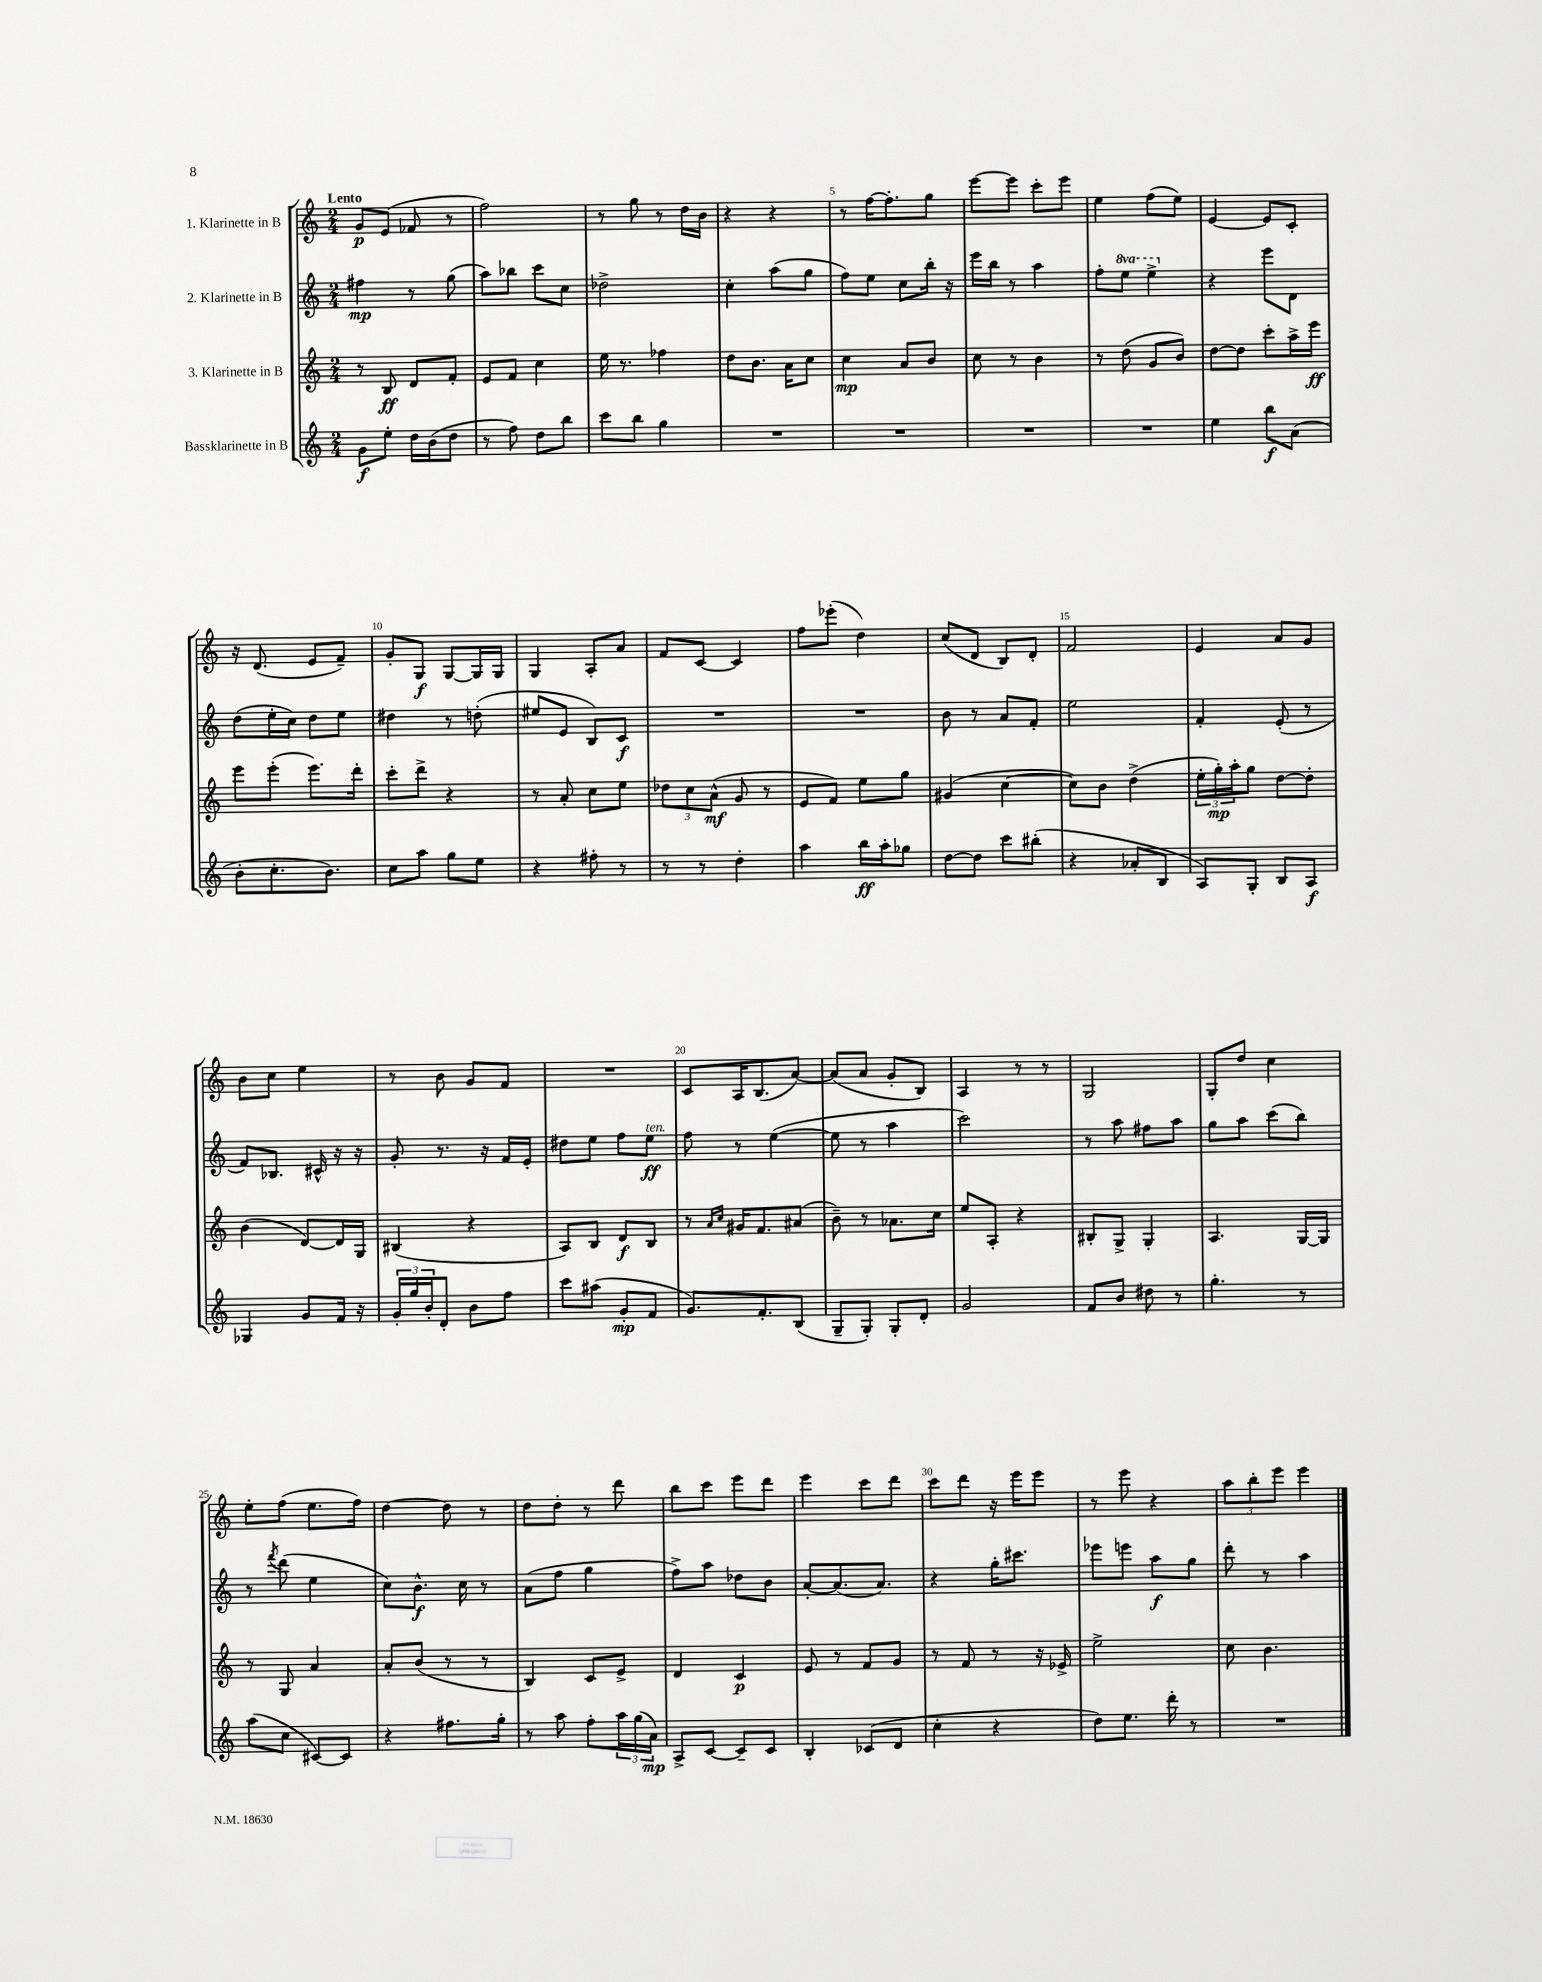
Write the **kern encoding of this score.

**kern	**kern	**kern	**kern
*staff4	*staff3	*staff2	*staff1
*clefG2	*clefG2	*clefG2	*clefG2
*k[]	*k[]	*k[]	*k[]
*M2/4	*M2/4	*M2/4	*M2/4
8g\L	8r	4ff#\	8g/L
8ee'\J	8B/	.	(8e/J
16dd\LL	8d/L	8r	8f-/
(16b\J	.	.	.
8dd\J	8f'/J	(8gg\	8r
=	=	=	=
8r	8e/L	8aa\L)	2ff\)
8ff\)	8f/J	8bb-\J	.
8dd\L	4cc\	8ccc\L	.
8bb\J	.	8cc\J	.
=	=	=	=
8ccc\L	16ee\	2dd-^\	8r
.	8.r	.	.
8bb\J	.	.	8gg\
4gg\	4ff-\	.	8r
.	.	.	16dd\LL
.	.	.	16b\JJ
=	=	=	=
2r	8dd\L	4cc'\	4r
.	8.b\J	.	.
.	.	(8aa\L	4r
.	16a\LK	.	.
.	8cc\J	8gg\J	.
=	=	=	=
2r	4cc\	8ff\L)	8r
.	.	8ee\J	[16ff\LK
.	.	.	8.ff'\]
.	8a/L	8cc\L	.
.	8b/J	16bb'\Jk	8gg\J
.	.	16r	.
=	=	=	=
2r	8cc\	16eee\LL	[8eee\L
.	.	16bb\JJ	.
.	8r	8r	8eee\]J
.	4b\	4aa\	8ccc'\L
.	.	.	8eee\J
=	=	=	=
2r	8r	8ff'\L	4ee\
.	(8dd\	8eee\J	.
.	8g/L	4eee^\	(8ff\L
.	8b/J)	.	8ee\J)
=	=	=	=
4ee\	[8dd\L	4r	[4e/
.	8dd\]J	.	.
8bb\L	8ccc'\L	8eee\L	8e/]L
(8a\J	16aa^\L	8d\J	8c'/J
.	16eee\JJ	.	.
=	=	=	=
8b'\L	8eee\L	(8dd\L	16r
.	.	.	(8.d/
8.cc'\	(8eee'\J	16ee'\L	.
.	.	16cc\JJ)	.
.	8.eee\L)	8dd\L	8e/L
8.b\J)	.	.	.
.	.	8ee\J	8f~/J)
.	16ddd'\Jk	.	.
=	=	=	=
8cc\L	8ccc'\L	4dd#\	8g'/L
8aa\J	8ddd^\J	.	8G/J
8gg\L	4r	8r	[8G/L
8ee\J	.	(8dd'\	16G/]L
.	.	.	16G/JJ
=	=	=	=
4r	8r	8ee#/L	4G/
.	8a'/	8e/J	.
8ff#'\	8cc\L	8B/L)	8A'/L
8r	8ee\J	8c/J	8a/J
=	=	=	=
8r	12dd-\L	2r	8f/L
.	12cc\	.	.
8r	.	.	[8c/J
.	(12a^^\J	.	.
4dd'\	8g/	.	4c/]
.	8r	.	.
=	=	=	=
4aa\	8e/L	2r	8ff\L
.	8f/J)	.	(8eee-'\J
16bb\LL	8ee\L	.	4dd\)
16aa'\J	.	.	.
8gg-\J	8gg\J	.	.
=	=	=	=
[8dd\L	(4g#/	8b\	(8cc/L
8dd\]J	.	8r	8d/J
8ccc\L	[4cc\	8a/L	8B/L)
(8bb#'\J	.	8f'/J	8d'/J
=	=	=	=
4r	8cc\]L)	2ee\	2f/
.	8b\J	.	.
8a-'/L	(4dd^\	.	.
8B/J	.	.	.
=	=	=	=
8A/L)	24ee'\LL	4f'/	4e/
.	24gg'\)	.	.
.	24aa'\J	.	.
8G'/J	8gg\J	.	.
8B/L	[8dd\L	(8e'/	8a/L
8A/J	8dd'\]J	8r	8g/J
=	=	=	=
4G-/	(4b\	8f/L)	8b\L
.	.	8.B-/J	8cc\J
8g/L	[8d/L)	.	4ee\
.	.	16c#^^/	.
16f/Jk	16d/]L	16r	.
16r	16G/JJ	16r	.
=	=	=	=
24g'/LL	(4B#/	8g'/	8r
24gg/	.	.	.
24b'/J	.	.	.
8d'/J	.	8.r	8b\
8b\L	4r	.	8g/L
.	.	16r	.
8ff\J	.	16f/LL	8f/J
.	.	16e'/JJ	.
=	=	=	=
8ccc\L	8A/L)	8dd#\L	2r
(8aa#\J	8B/J	8ee\J	.
8g'/L	8d/L	8ff\L	.
8f/J	8B/J	8ee\J	.
=	=	=	=
8.g/L)	8r	8ff\	8c/L
.	16qqa/LL	.	.
.	16qqcc/JJ	.	.
.	16g#/LK	8r	16A/K
8.f'/	8.f/	.	(8.B/
.	.	([4ee\	.
(8B/J	(8a#/J	.	[8a/J)
=	=	=	=
8G~/L	8b~\)	8ee\]	(8a/]L
8G'/J)	8r	8r	8a/J
8G'/L	8.a-\L	4aa\	8g'/L
8d'/J	.	.	8B/J)
.	16cc\Jk	.	.
=	=	=	=
2g/	8ee/L	2ccc\)	4A/
.	8A'/J	.	.
.	4r	.	8r
.	.	.	8r
=	=	=	=
8f/L	8B#'/L	8r	2G/
8b/J	8G^/J	8aa\	.
8dd#\	4G'/	8ff#\L	.
8r	.	8aa\J	.
=	=	=	=
4.gg'\	4.A/	8gg\L	8G'/L
.	.	8aa\J	8dd/J
.	.	(8ccc\L	4cc\
8r	[16G/LL	8bb\J)	.
.	16G/]JJ	.	.
=	=	=	=
(8aa\L	8r	8r	8ee'\L
.	.	8qfff/	.
8cc\J	8G/	(8ddd\	(8ff\J
[8c#/L)	4a/	4ee\	8.ee\L
8c#/]J	.	.	.
.	.	.	16ff\Jk)
=	=	=	=
4r	8a'/L	8cc\L)	[4dd\
.	(8b/J	8.b^^\J	.
8.ff#\L	8r	.	8dd\]
.	.	16cc\	.
.	8r	8r	8r
16gg'\Jk	.	.	.
=	=	=	=
8r	4B/)	(8a\L	8dd\L
8aa\	.	8ff\J	8dd'\J
8ff'\L	8c/L	4gg\	8r
24aa\L	8e^/J	.	8ddd\
(24gg\	.	.	.
24a\JJ)	.	.	.
=	=	=	=
8A^/L	4d/	8ff^\L)	8bb\L
[8c/J	.	8aa\J	8ccc\J
8c~/]L	4c/	8dd-\L	8eee\L
8c/J	.	8b\J	8ddd\J
=	=	=	=
4B'/	8e/	[8a'/L	4eee\
.	8r	(8.a/]	.
(8c-/L	8f/L	.	8ccc\L
.	.	8.a/J)	.
8d/J	8g/J	.	8ddd\J
=	=	=	=
4cc'\	8r	4r	8ccc\L
.	8f/	.	8ddd\J
4r	8r	16gg'\LK	16r
.	.	8.ccc#\J	16eee\LK
.	16r	.	8eee\J
.	16e-^/	.	.
=	=	=	=
8dd\L)	2ee^\	8eee-\L	8r
8.ee\J	.	8eee\J	8eee\
.	.	8aa\L	4r
16ddd'\	.	.	.
8r	.	8gg\J	.
=	=	=	=
2r	8cc\	8ddd'\	12aa\L
.	.	.	12bb'\
.	4.b\	8r	.
.	.	.	12eee\J
.	.	4aa\	4eee\
==	==	==	==
*-	*-	*-	*-
